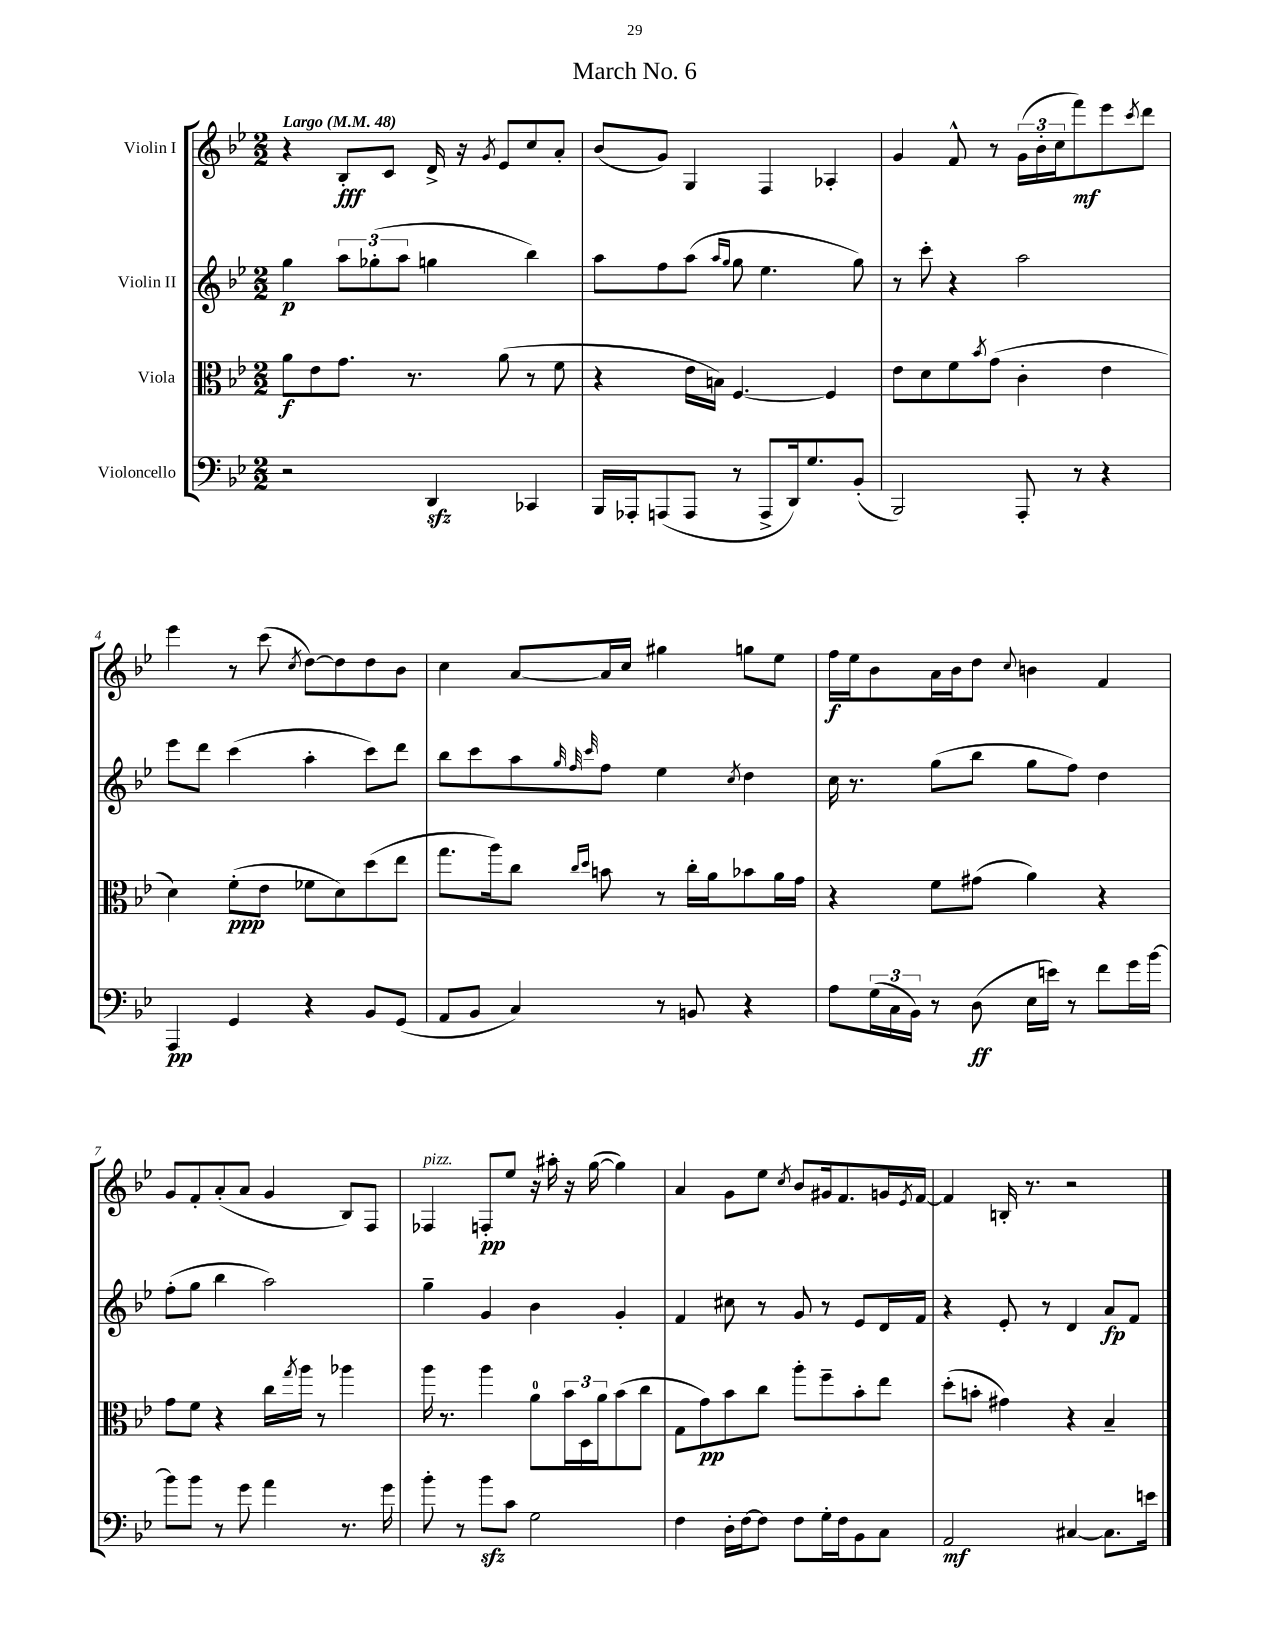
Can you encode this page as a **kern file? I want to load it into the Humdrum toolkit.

**kern	**kern	**kern	**kern
*staff4	*staff3	*staff2	*staff1
*clefF4	*clefC3	*clefG2	*clefG2
*k[b-e-]	*k[b-e-]	*k[b-e-]	*k[b-e-]
*M2/2	*M2/2	*M2/2	*M2/2
*MM48	*MM48	*MM48	*MM48
2r	8a	4gg	4r
.	8e-	.	.
.	8.g	12aa	8B-'
.	.	(12gg-'	.
.	.	.	8c
.	.	12aa	.
.	8.r	.	.
4DD	.	4gg	16d^
.	.	.	16r
.	.	.	8qg
.	(8a	.	8e-
4CC-	8r	4bb-)	8cc
.	8f	.	8a'
=	=	=	=
16BBB-	4r	8aa	(8b-
16AAA-'	.	.	.
(8AAA	.	8ff	8g)
8AAA	16e-	(8aa	4G
.	16B)	.	.
.	.	16qqaa	.
.	.	16qqgg	.
8r	[4.F	8gg	.
8AAA^	.	4.ee-	4F
16DD)	.	.	.
8.G	.	.	.
.	4F]	.	4A-'
(8BB-'	.	8gg)	.
=	=	=	=
2BBB-)	8e-	8r	4g
.	8d	8ccc'	.
.	8f	4r	8f^^
.	8qb-	.	.
.	(8g	.	8r
8AAA'	4c'	2aa	(24g
.	.	.	24b-'
.	.	.	24cc
8r	.	.	8fff)
4r	4e-	.	8eee-
.	.	.	8qccc
.	.	.	8ddd
=	=	=	=
4AAA	4d)	8eee-	4eee-
.	.	8ddd	.
4GG	(8f'	(4ccc	8r
.	8e-	.	(8ccc
.	.	.	8qcc
4r	8f-	4aa'	[8dd)
.	8d)	.	8dd]
8BB-	(8dd	8ccc)	8dd
(8GG	8ee-	8ddd	8b-
=	=	=	=
8AA	8.gg	8bb-	4cc
8BB-	.	8ccc	.
.	16aa)	.	.
4C)	8cc	8aa	[8a
.	.	32qqgg	.
.	16qqcc	32qqff	.
.	16qqdd	32qqccc	.
.	8b	8ff	16a]
.	.	.	16cc
8r	8r	4ee-	4gg#
8BB	16cc'	.	.
.	16a	.	.
.	.	8qcc	.
4r	8b-	4dd	8gg
.	16a	.	8ee-
.	16g	.	.
=	=	=	=
8A	4r	16cc	16ff
.	.	8.r	16ee-
(24G	.	.	8b-
24C	.	.	.
24BB-)	.	.	.
8r	8f	(8gg	16a
.	.	.	16b-
(8D	(8g#	8bb-	8dd
.	.	.	8qqcc
16E-	4a)	8gg	4b
16e)	.	.	.
8r	.	8ff)	.
8f	4r	4dd	4f
16g	.	.	.
[16b-	.	.	.
=	=	=	=
8b-]	8g	(8ff'	8g
8b-	8f	8gg	8f'
8r	4r	4bb-	(8a'
8g	.	.	8a
4a	16cc	2aa)	4g
.	8qgg	.	.
.	16aa	.	.
.	8r	.	.
8.r	4aa-	.	8B-)
.	.	.	8F
16g	.	.	.
=	=	=	=
8b-'	16aa	4gg~	4F-
.	8.r	.	.
8r	.	.	.
8b-	4aa	4g	8F'
8c	.	.	8ee-
2G	8a	4b-	16r
.	.	.	16aa#'
.	24b-	.	16r
.	24D	.	.
.	.	.	([16gg
.	24a	.	.
.	(8b-	4g'	4gg])
.	8cc	.	.
=	=	=	=
4F	8G	4f	4a
.	8g)	.	.
16D'	8b-	8cc#	8g
[16F	.	.	.
8F]	8cc	8r	8ee-
.	.	.	8qcc
8F	8aa'	8g	8b-
16G'	8ff~	8r	16g#
16F	.	.	8.f
8BB-	8b-'	8e-	.
8C	8ee-	16d	16g
.	.	.	8qe-
.	.	16f	[16f
=	=	=	=
2AA	(8dd'	4r	4f]
.	8b'	.	.
.	4g#)	8e-'	16B'
.	.	.	8.r
.	.	8r	.
[4C#	4r	4d	2r
8.C#]	4B-~	8a	.
.	.	8f	.
16e	.	.	.
==	==	==	==
*-	*-	*-	*-
